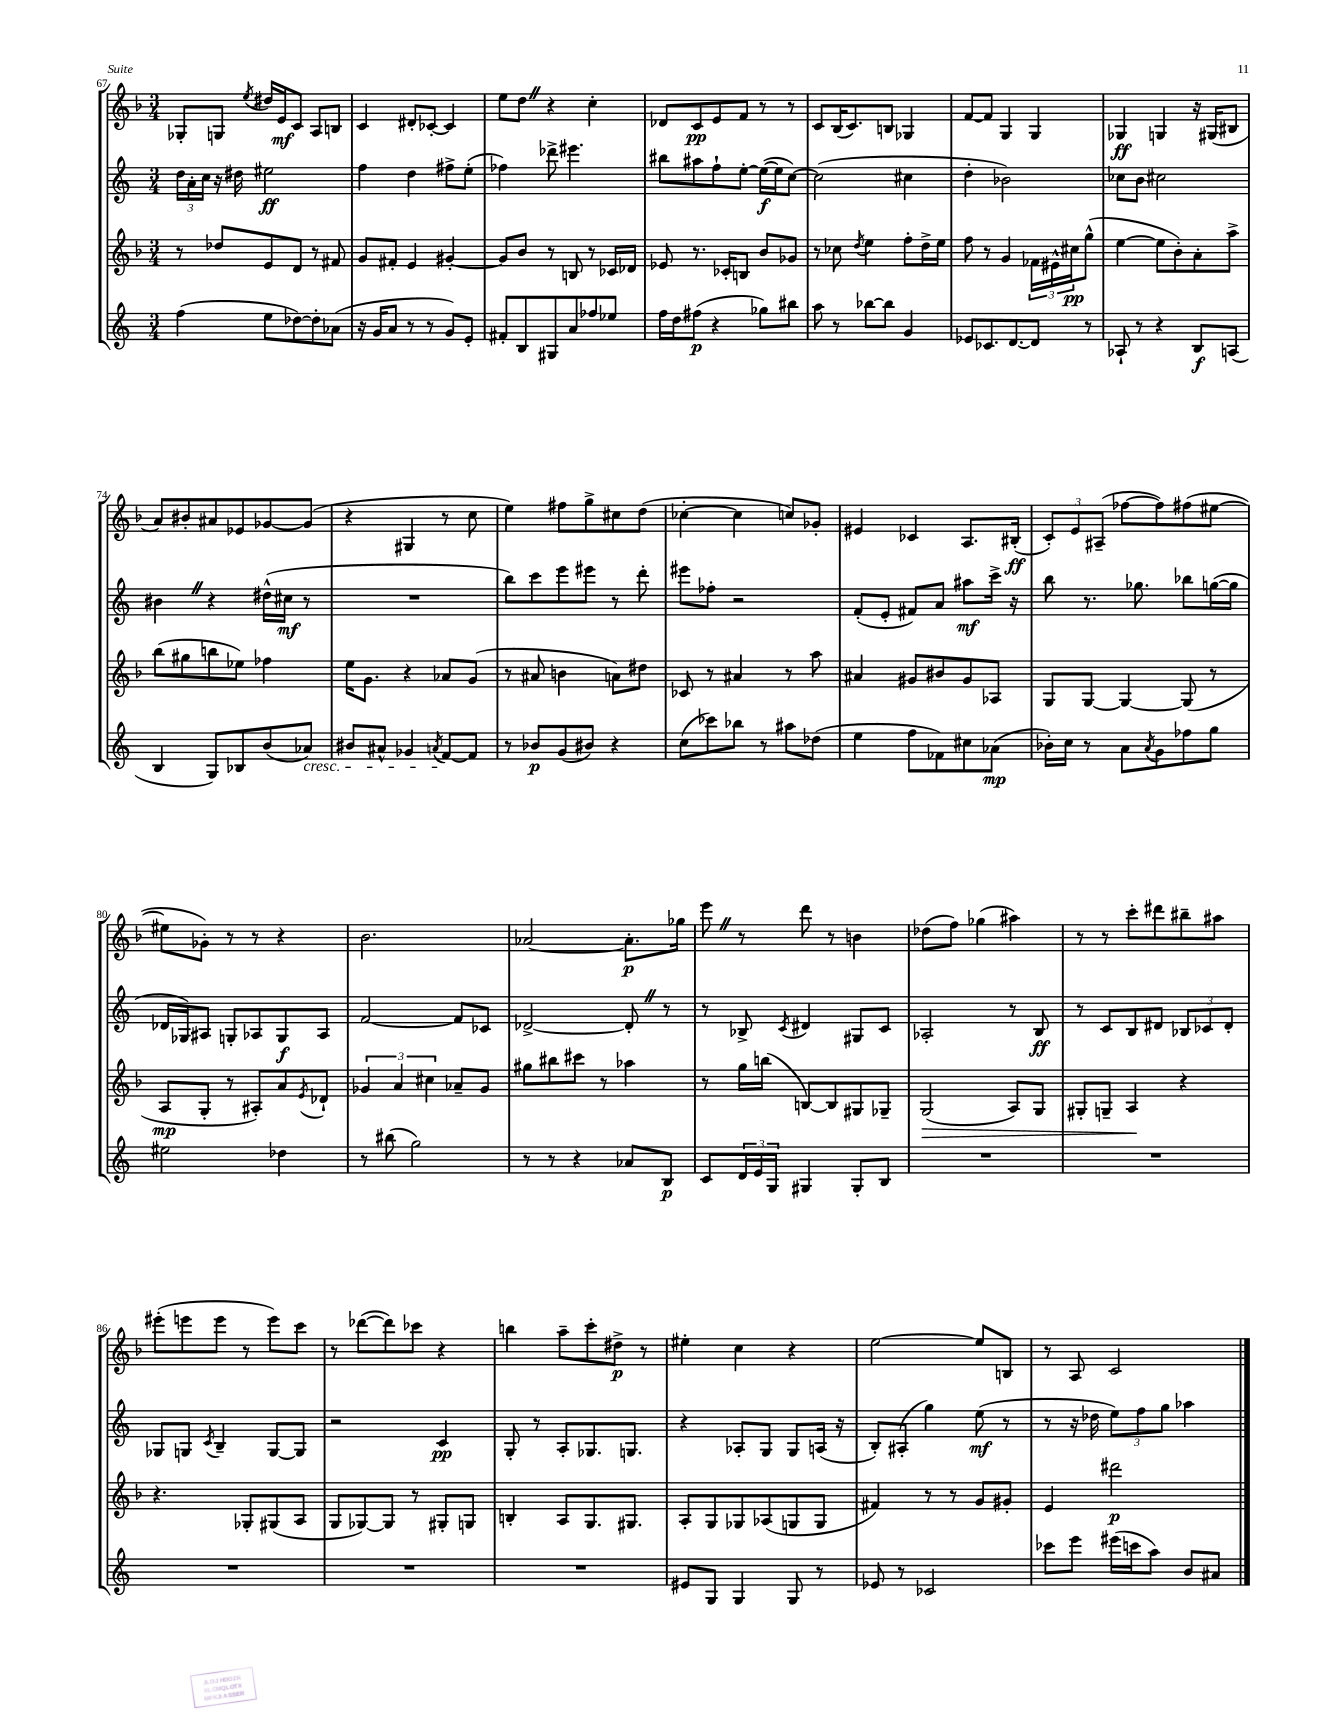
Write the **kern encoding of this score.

**kern	**dynam	**kern	**dynam	**kern	**dynam	**kern	**dynam
*part4	*part4	*part3	*part3	*part2	*part2	*part1	*part1
*staff4	*staff4	*staff3	*staff3	*staff2	*staff2	*staff1	*staff1
*clefG2	*	*clefG2	*	*clefG2	*	*clefG2	*
*k[]	*	*k[b-]	*	*k[]	*	*k[b-]	*
*M3/4	*	*M3/4	*	*M3/4	*	*M3/4	*
=67	=67	=67	=67	=67	=67	=67	=67
(4ff\	.	8r	.	24dd\LL	.	8G-X'/L	.
.	.	.	.	24a'\	.	.	.
.	.	.	.	24cc\JJ	.	.	.
.	.	8dd-X/L	.	16r	.	8Gn/J	.
.	.	.	.	16dd#X\	.	.	.
.	.	.	.	.	.	8qee/	.
8ee\L	.	8e/	.	2ee#X\	ff	16dd#X/LL	.
.	.	.	.	.	.	16e/J	mf
[8dd-X\)	.	8d/J	.	.	.	8c/J	.
8dd-'\]	.	8r	.	.	.	8A/L	.
(8a-X\J	.	8f#X/	.	.	.	8Bn/J	.
=68	=68	=68	=68	=68	=68	=68	=68
16r	.	8g/L	.	4ff\	.	4c/	.
16g/KL	.	.	.	.	.	.	.
8a/J	.	8f#X'/J	.	.	.	.	.
8r	.	4e/	.	4dd\	.	8d#X'/L	.
8r	.	.	.	.	.	[8c-X'/J	.
8g/L)	.	[4g#X'/	.	8ff#X^\L	.	4c-/]	.
8e'/J	.	.	.	(8ee'\J	.	.	.
=69	=69	=69	=69	=69	=69	=69	=69
8f#X'/L	.	8g#/L]	.	4ff-X\)	.	8ee\L	.
8B/	.	8b-/J	.	.	.	8ddZ\J	.
8G#X/	.	8r	.	8ddd-X^\	.	4r	.
8a/	.	8Bn/	.	4.eee#X\	.	.	.
8ff-X/	.	8r	.	.	.	4cc'\	.
8ee-X/J	.	16c-X/LL	.	.	.	.	.
.	.	16d-X/JJ	.	.	.	.	.
=70	=70	=70	=70	=70	=70	=70	=70
16ff\LL	.	8e-X/	.	8bb#X\L	.	8d-X/L	.
16dd\J	.	.	.	.	.	.	.
(8ff#X\J	p	8.r	.	8aa#X\	.	8c/	pp
4r	.	.	.	8ff`\	.	8e/	.
.	.	16c-X'/KL	.	.	.	.	.
.	.	8Bn/J	.	[8ee'\J	.	8f/J	.
8gg-X\L)	.	8b-/L	.	(16ee\LL_	f	8r	.
.	.	.	.	16ee\J]	.	.	.
8bb#X\J	.	8g-X/J	.	[8cc\J)	.	8r	.
=71	=71	=71	=71	=71	=71	=71	=71
8aa\	.	8r	.	(2cc\]	.	8c/L	.
8r	.	8cc-X\	.	.	.	(16B-/K	.
.	.	.	.	.	.	8.c/)	.
.	.	8qdd/	.	.	.	.	.
[8bb-X\L	.	4ee\	.	.	.	.	.
8bb-\J]	.	.	.	.	.	8Bn/J	.
4g/	.	8ff'\L	.	4cc#X\	.	4G-X/	.
.	.	16dd^\L	.	.	.	.	.
.	.	16ee\JJ	.	.	.	.	.
=72	=72	=72	=72	=72	=72	=72	=72
8e-X/L	.	8ff\	.	4dd'\	.	[8f/L	.
8.c-X/	.	8r	.	.	.	8f/J]	.
.	.	4g/	.	2b-X\)	.	4G/	.
[8.d/	.	.	.	.	.	.	.
8d/J]	.	24f-X\LL	.	.	.	4G/	.
.	.	24e#X^^\	.	.	.	.	.
.	.	24cc#X\J	pp	.	.	.	.
8r	.	(8gg^^\J	.	.	.	.	.
=73	=73	=73	=73	=73	=73	=73	=73
8A-X`/	.	[4ee\	.	8cc-X\L	.	4G-X/	ff
8r	.	.	.	8b\J	.	.	.
4r	.	8ee\L]	.	2cc#X\	.	4Gn/	.
.	.	8b-'\)	.	.	.	.	.
8B/L	f	8a'\	.	.	.	16r	.
.	.	.	.	.	.	(16G#X/KL	.
(8An/J	.	8aa^\J	.	.	.	8B#X/J	.
!!LO:LB:g=z
=74	=74	=74	=74	=74	=74	=74	=74
4B/	.	(8bb-\L	.	4b#XZ\	.	8a/L)	.
.	.	8gg#X\	.	.	.	8b#X'/	.
8G/L)	.	8bbn\	.	4r	.	8a#X/	.
8B-X/	.	8ee-X\J)	.	.	.	8e-X/	.
(8b/	.	4ff-X\	.	(16dd#X^^\LL	.	[8g-X/	.
.	.	.	.	16cc#X\JJ	mf	.	.
!LO:TX:b:i:t=cresc.	!	!	!	!	!	!	!
8a-X/J)	.	.	.	8r	.	(8g-/J]	.
=75	=75	=75	=75	=75	=75	=75	=75
8b#X/L	.	16ee\KL	.	2.r	.	4r	.
.	.	8.g\J	.	.	.	.	.
8a#X^^/J	.	.	.	.	.	.	.
4g-X/	.	4r	.	.	.	4G#X/	.
8qan/	.	.	.	.	.	.	.
[8f/L	.	8a-X/L	.	.	.	8r	.
8f/J]	.	(8g/J	.	.	.	8cc\	.
=76	=76	=76	=76	=76	=76	=76	=76
8r	.	8r	.	8bb\L)	.	4ee\)	.
8b-X/L	p	8a#X/	.	8ccc\	.	.	.
(8g/	.	4bn\	.	8eee\	.	8ff#X\L	.
8b#X/J)	.	.	.	8eee#X\J	.	8gg^\	.
4r	.	8an\L)	.	8r	.	8cc#X\	.
.	.	8dd#X\J	.	8ddd'\	.	(8dd\J	.
=77	=77	=77	=77	=77	=77	=77	=77
(8cc\L	.	8c-X/	.	8eee#X\L	.	[4cc-X'\	.
8ccc-X\)	.	8r	.	8ff-X'\J	.	.	.
8bb-X\J	.	4a#X/	.	2r	.	4cc-\]	.
8r	.	.	.	.	.	.	.
8aa#X\L	.	8r	.	.	.	8ccn/L)	.
(8dd-X\J	.	8aa\	.	.	.	8g-X'/J	.
=78	=78	=78	=78	=78	=78	=78	=78
4ee\	.	4a#X/	.	(8f'/L	.	4e#X/	.
.	.	.	.	8e'/J	.	.	.
8ff\L	.	8g#X/L	.	8f#X/L)	.	4c-X/	.
8f-X\)	.	8b#X/	.	8a/J	.	.	.
8cc#X\	.	8g#/	.	8aa#X\L	mf	8.A/L	.
(8a-X\J	mp	8A-X/J	.	16ccc^\Jk	.	.	.
.	.	.	.	16r	.	(16B#X'/Jk	ff
=79	=79	=79	=79	=79	=79	=79	=79
16b-X'\LL)	.	8G/L	.	8bb\	.	12c'/L)	.
16cc\JJ	.	.	.	.	.	.	.
.	.	.	.	.	.	12e/	.
8r	.	[8G/J	.	8.r	.	.	.
.	.	.	.	.	.	(12A#X~/J	.
8a\L	.	4G/_	.	.	.	[8ff-X\L	.
.	.	.	.	8.gg-X\	.	.	.
8qa/	.	.	.	.	.	.	.
8g\	.	.	.	.	.	8ff-\])	.
8ff-X\	.	(8G/]	.	8bb-X\L	.	(8ff#X\	.
8gg\J	.	8r	.	([16ggn\L	.	[8ee#X\J	.
.	.	.	.	16gg\JJ]	.	.	.
!!LO:LB:g=z
=80	=80	=80	=80	=80	=80	=80	=80
2ee#X\	.	8A/L	mp	16d-X/LL	.	8ee#X\L]	.
.	.	.	.	16G-X/J)	.	.	.
.	.	8G'/J	.	8A#X/J	.	8g-X'\J)	.
.	.	8r	.	8Gn'/L	.	8r	.
.	.	8A#X'/L)	.	8A-X/	.	8r	.
4dd-X\	.	8a/	.	8G/	f	4r	.
.	.	8qe/	.	.	.	.	.
.	.	8d-X`/J	.	8A-/J	.	.	.
=81	=81	=81	=81	=81	=81	=81	=81
8r	.	6g-X/	.	[2f/	.	2.b-\	.
(8bb#X\	.	.	.	.	.	.	.
.	.	6a/	.	.	.	.	.
2gg\)	.	.	.	.	.	.	.
.	.	6cc#X\	.	.	.	.	.
.	.	8a-X~/L	.	8f/L]	.	.	.
.	.	8g-/J	.	8c-X/J	.	.	.
=82	=82	=82	=82	=82	=82	=82	=82
8r	.	8gg#X\L	.	[2d-X^/	.	[2a-X/	.
8r	.	8bb#X\	.	.	.	.	.
4r	.	8ccc#X\J	.	.	.	.	.
.	.	8r	.	.	.	.	.
8a-X/L	.	4aa-X\	.	8d-'Z/]	.	8.a-'\L]	p
8B/J	p	.	.	8r	.	.	.
.	.	.	.	.	.	16gg-X\Jk	.
=83	=83	=83	=83	=83	=83	=83	=83
8c/L	.	8r	.	8r	.	8eeeZ\	.
24d/L	.	16gg\LL	.	8B-X^/	.	8r	.
24e/	.	.	.	.	.	.	.
.	.	(16bbn\JJ	.	.	.	.	.
24G/JJ	.	.	.	.	.	.	.
.	.	.	.	8qc/	.	.	.
4G#X/	.	[8Bn/L)	.	4d#X/	.	8ddd\	.
.	.	8B/]	.	.	.	8r	.
8G#'/L	.	8G#X/	.	8G#X/L	.	4bn\	.
8B/J	.	8G-X~/J	.	8c/J	.	.	.
=84	=84	=84	=84	=84	=84	=84	=84
!	!	!	!LO:HP:b	!	!	!	!
2.r	.	(2G/	>	2A-X'/	.	(8dd-X\L	.
.	.	.	.	.	.	8ff\J)	.
.	.	.	.	.	.	(4gg-X\	.
.	.	8A/L)	.	8r	.	4aa#X\)	.
.	.	8G/J	.	8B/	ff	.	.
=85	=85	=85	=85	=85	=85	=85	=85
2.r	.	8G#X'/L	.	8r	.	8r	.
.	.	8Gn~/J	.	8c/L	.	8r	.
.	.	4A/	.	8B/	.	8ccc'\L	.
.	.	.	.	8d#X/J	.	8ddd#X\	.
.	.	4r	]	12B-X/L	.	8bb#X~\	.
.	.	.	.	12c-X/	.	.	.
.	.	.	.	.	.	8aa#X\J	.
.	.	.	.	12d#'/J	.	.	.
!!LO:LB:g=z
=86	=86	=86	=86	=86	=86	=86	=86
2.r	.	4.r	.	8G-X/L	.	(8eee#X'\L	.
.	.	.	.	8Gn/J	.	8eeen\	.
.	.	.	.	8qc/	.	.	.
.	.	.	.	4B~/	.	8eee\J	.
.	.	8G-X'/L	.	.	.	8r	.
.	.	(8G#X/	.	[8G/L	.	8eee\L)	.
.	.	8A/J	.	8G/J]	.	8ccc\J	.
=87	=87	=87	=87	=87	=87	=87	=87
2.r	.	8G/L	.	2r	.	8r	.
.	.	[8G-X/)	.	.	.	([8ddd-X\L	.
.	.	8G-/J]	.	.	.	8ddd-\])	.
.	.	8r	.	.	.	8ccc-X\J	.
.	.	8G#X'/L	.	4c/	pp	4r	.
.	.	8Gn/J	.	.	.	.	.
=88	=88	=88	=88	=88	=88	=88	=88
2.r	.	4Bn'/	.	8G'/	.	4bbn\	.
.	.	.	.	8r	.	.	.
.	.	8A/L	.	8A'/L	.	8aa~\L	.
.	.	8.G/	.	8.G-X/	.	8ccc'\	.
.	.	.	.	.	.	8dd#X^\J	p
.	.	8.G#X/J	.	8.Gn/J	.	.	.
.	.	.	.	.	.	8r	.
=89	=89	=89	=89	=89	=89	=89	=89
8e#X/L	.	8A'/L	.	4r	.	4ee#X'\	.
8G/J	.	8G/	.	.	.	.	.
4G/	.	8G-X/	.	8A-X'/L	.	4cc\	.
.	.	(8A-X/	.	8G/J	.	.	.
8G/	.	8Gn/	.	8G/L	.	4r	.
8r	.	8G/J	.	(16An/Jk	.	.	.
.	.	.	.	16r	.	.	.
=90	=90	=90	=90	=90	=90	=90	=90
8e-X/	.	4f#X/)	.	8B'/L)	.	[2ee\	.
8r	.	.	.	(8A#X'/J	.	.	.
2c-X/	.	8r	.	4gg\)	.	.	.
.	.	8r	.	.	.	.	.
.	.	8g/L	.	(8ee\	mf	8ee/L]	.
.	.	8g#X'/J	.	8r	.	8Bn/J	.
=91	=91	=91	=91	=91	=91	=91	=91
8ccc-X\L	.	4e/	.	8r	.	8r	.
8eee\J	.	.	.	16r	.	8A/	.
.	.	.	.	16dd-X\	.	.	.
(16eee#X\LL	.	2ddd#X\	p	12ee\L)	.	2c/	.
16cccn\J	.	.	.	.	.	.	.
.	.	.	.	12ff\	.	.	.
8aa\J)	.	.	.	.	.	.	.
.	.	.	.	12gg\J	.	.	.
8b/L	.	.	.	4aa-X\	.	.	.
8a#X/J	.	.	.	.	.	.	.
==	==	==	==	==	==	==	==
*-	*-	*-	*-	*-	*-	*-	*-
